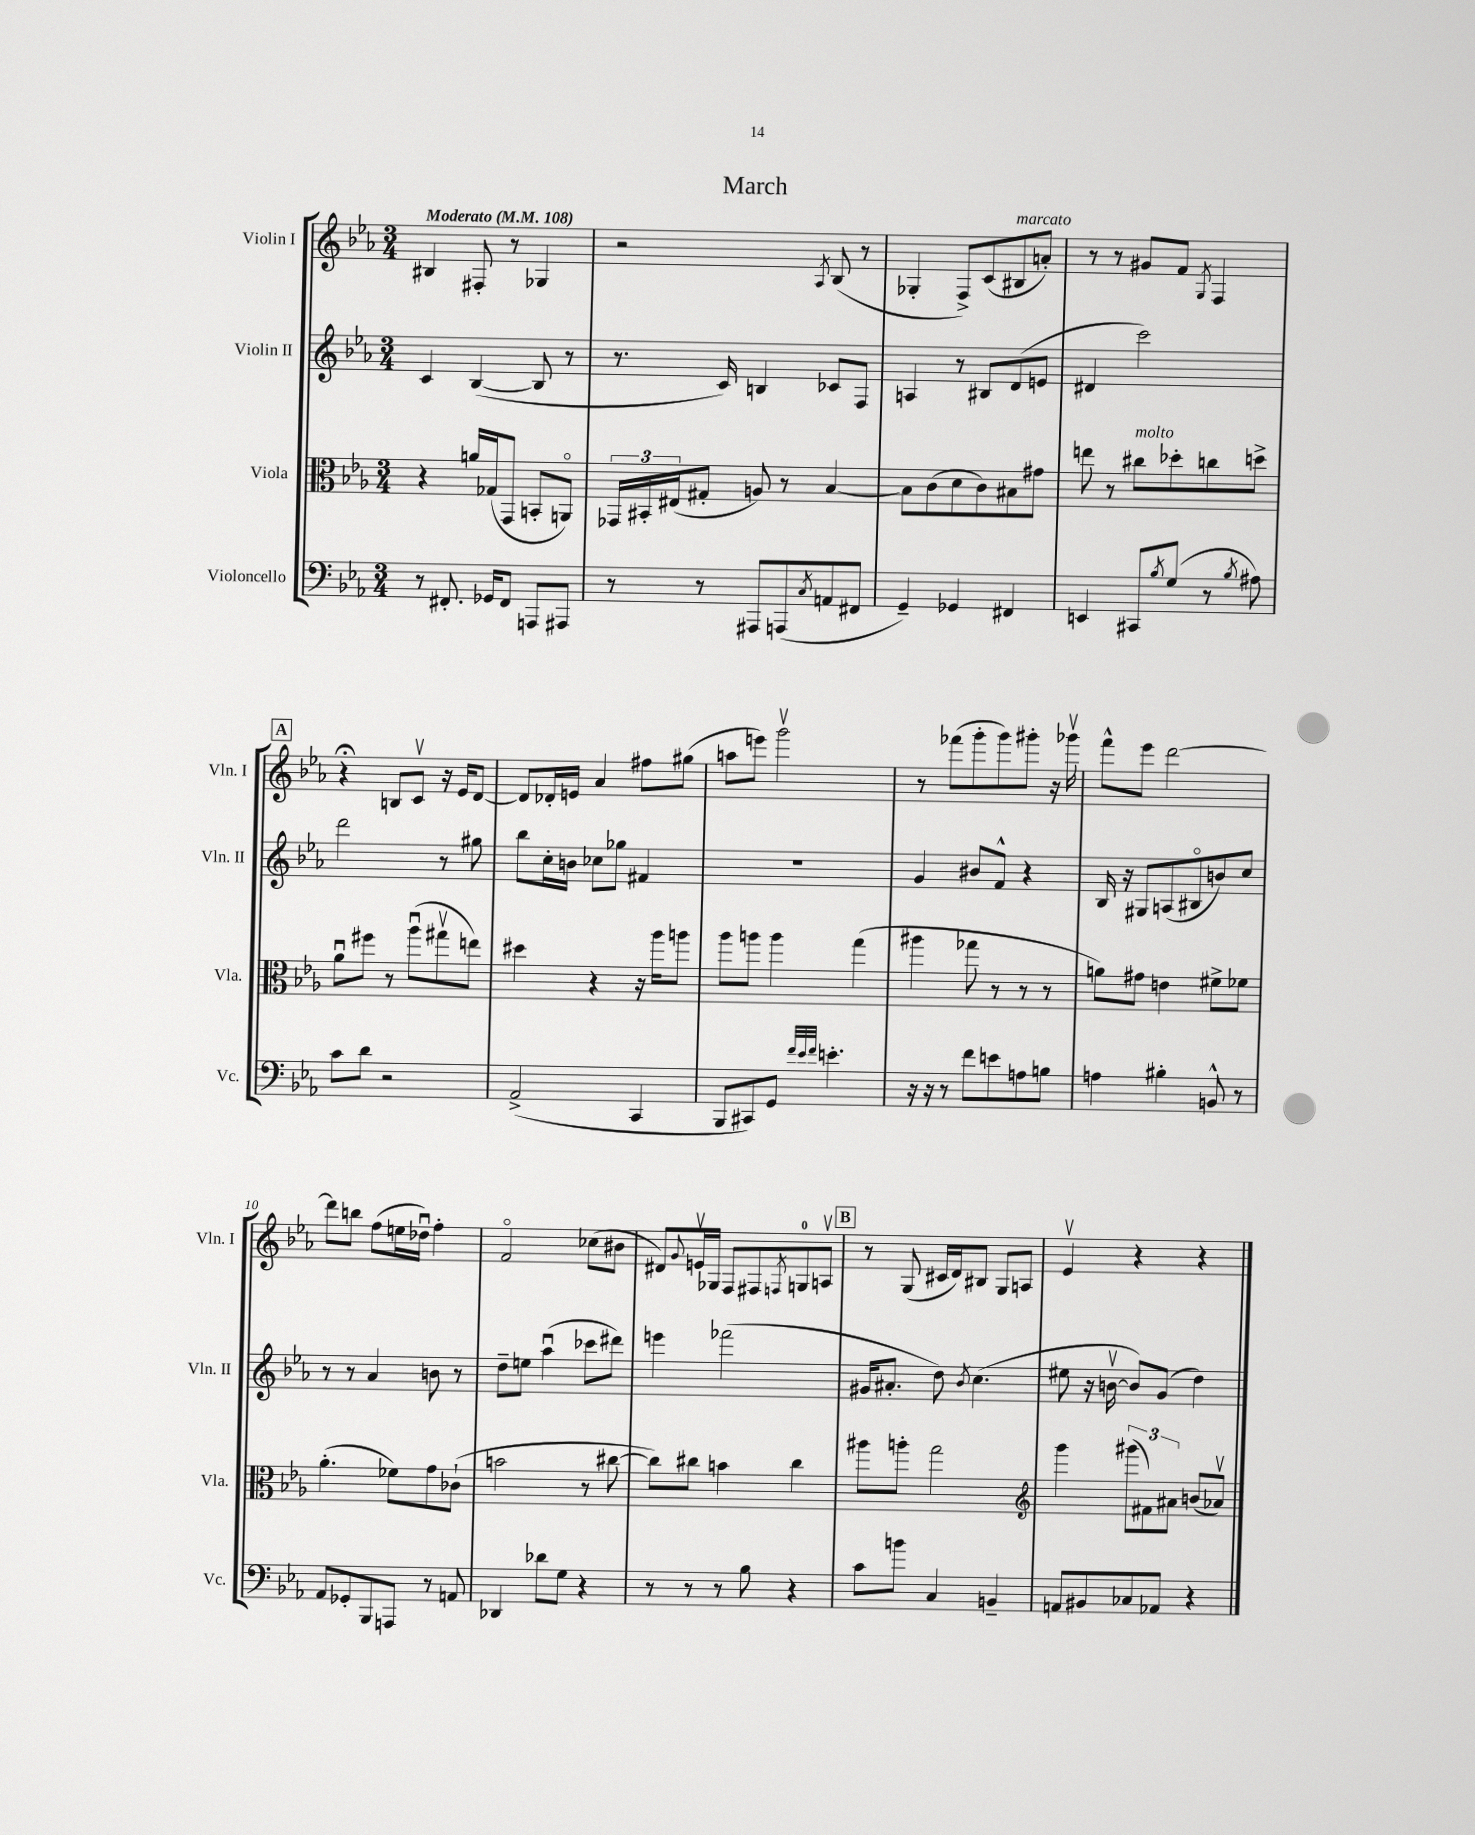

**kern	**kern	**kern	**kern
*staff4	*staff3	*staff2	*staff1
*clefF4	*clefC3	*clefG2	*clefG2
*k[b-e-a-]	*k[b-e-a-]	*k[b-e-a-]	*k[b-e-a-]
*M3/4	*M3/4	*M3/4	*M3/4
*MM108	*MM108	*MM108	*MM108
8r	4r	4c	4B#
8.FF#'	.	.	.
.	16a	([4B-	8F#'
16GG-	(16G-	.	.
8FF#	8GG	.	8r
8AAA	8BB'	8B-]	4G-
8AAA#	8AAo)	8r	.
=	=	=	=
8r	24GG-	8.r	2r
.	24BB#'	.	.
.	(24E#	.	.
8r	8G#'	.	.
.	.	16c)	.
8AAA#	8A)	4B	.
(8AAA	8r	.	.
8qC	.	.	8qA-
8AA	[4B-	8c-	(8B-
8FF#	.	8F	8r
=	=	=	=
4GG~)	8B-]	4A	4G-'
.	(8c	.	.
4GG-	8d	8r	8F^)
.	8c)	8B#	(8c
4FF#	8B#	(8d	8B#
.	8g#	8e	8a')
=	=	=	=
4EE	8ee	4d#	8r
.	8r	.	8r
8CC#	8cc#	2ccc)	8g#
8qB-	.	.	.
(8G	8dd-'	.	8f
.	.	.	8qG
8r	8cc	.	4F
8qB-	.	.	.
8A#)	8dd^	.	.
=	=	=	=
8c	8a-u	2ddd	4r;
8d	8ff#	.	.
2r	8r	.	8B
.	(8aa-u	.	8cv
.	8gg#v	8r	16r
.	.	.	16e-
.	8ee)	8gg#	[8d
=	=	=	=
(2AA-^	4dd#	8bb-	8d]
.	.	16cc'	16d-'
.	.	16b	16e
.	4r	8cc-	4a-
.	.	8gg-	.
4CC	16r	4f#	8ff#
.	16aa-	.	.
.	8aa	.	(8gg#
=	=	=	=
8BBB-	8aa-	2.r	8aa
8CC#)	8aa	.	8eee)
8GG	4aa	.	2gggv
32qqf	.	.	.
32qqe-	.	.	.
32qqf	.	.	.
4.e'	.	.	.
.	(4gg	.	.
=	=	=	=
16r	4aa#	4g	8r
16r	.	.	.
8r	.	.	(8fff-
8f	8gg-	8b#	8ggg'
8e	8r	8f^^	8ggg)
8A	8r	4r	8ggg#'
8B	8r	.	16r
.	.	.	16ggg-v
=	=	=	=
4A	8a)	16B-	8fff^^
.	.	16r	.
.	8g#	8G#	8eee-
4B#'	4e	(8A	[2ddd
.	.	8B#o	.
8BB^^	8f#^	8b)	.
8r	8f-	8cc	.
=	=	=	=
8AA-	(4.a-'	8r	8ddd]
8GG-'	.	8r	8bb
8BBB-	.	4a-	(8ff
8AAA	8f-)	.	16ee
.	.	.	16dd-u)
8r	8g	8b	4ff'
8AA	(8c-`	8r	.
=	=	=	=
4DD-	2b	8dd~	2fo
.	.	8ee	.
8d-	.	(4aa-u	.
8G	.	.	.
4r	8r	8ccc-	(8cc-
.	[8cc#	8ddd#)	8b#
=	=	=	=
8r	8cc#])	4eee	8d#)
.	.	.	8qqg
8r	8cc#	.	16ev
.	.	.	16G-
8r	4b	(2fff-	8F
8B-	.	.	8F#
.	.	.	8qF
4r	4cc#	.	8G
.	.	.	8Av
=	=	=	=
8c	8aa#	16g#	8r
.	.	8.a#'	.
8b	8aa'	.	(8G
4C	2gg	8dd)	16c#
.	.	.	16d)
.	.	8qb-	.
.	.	(4.cc	8B#
4BB~	.	.	8G
.	.	.	8A
=	=	=	=
*	*clefG2	*	*
8AA	4ggg	8ee#	4e-v
8BB#	.	16r	.
.	.	[16bv	.
8C-	(12ggg#	8b])	4r
.	12f#)	.	.
8AA-	.	(8g	.
.	12a#	.	.
4r	(8b	4dd)	4r
.	8a-v)	.	.
==	==	==	==
*-	*-	*-	*-
